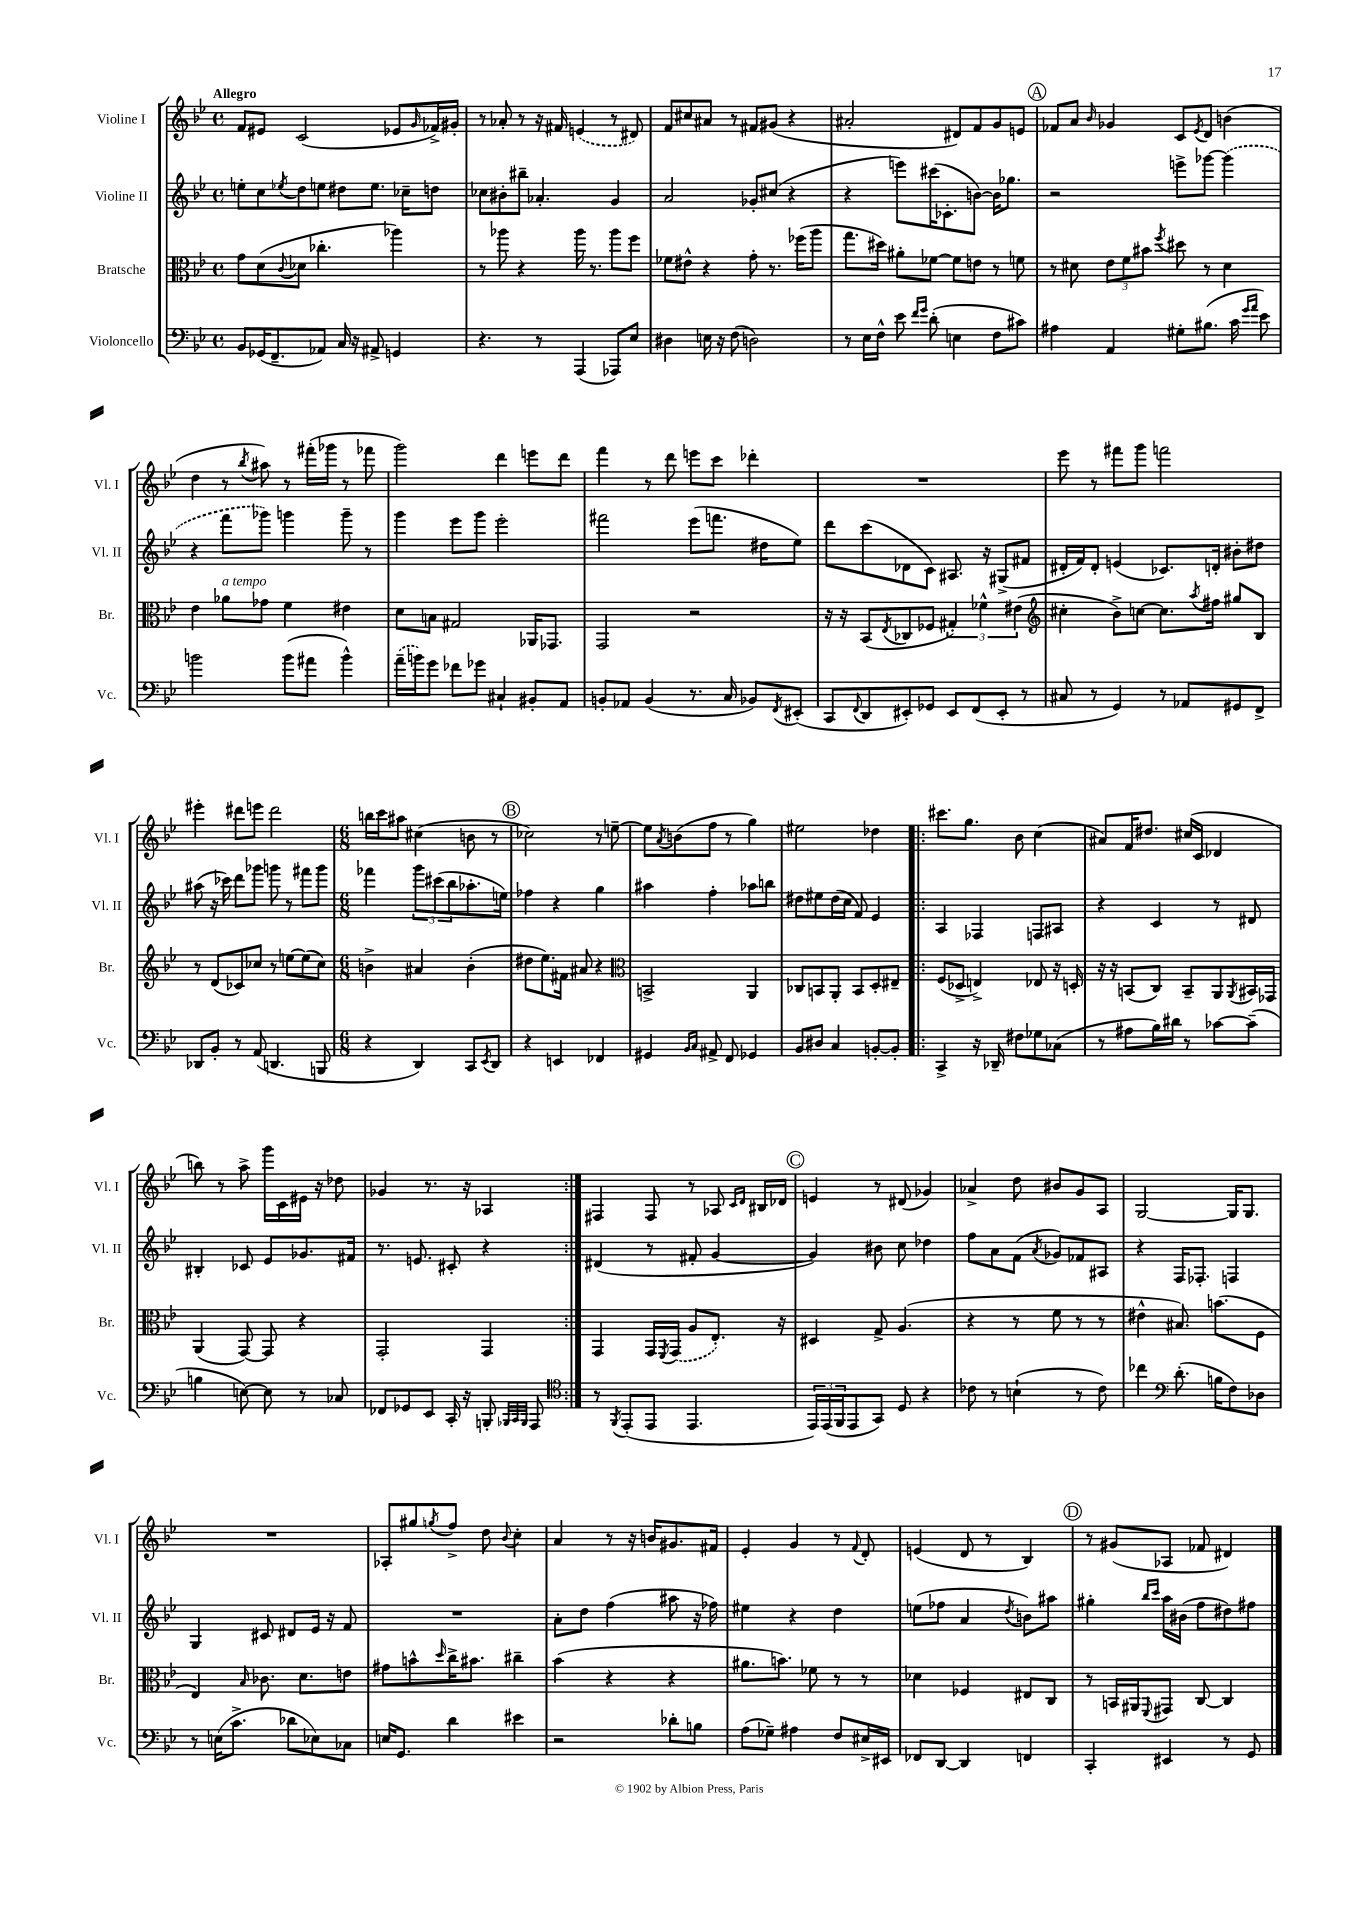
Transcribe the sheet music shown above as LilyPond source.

<<
\new StaffGroup <<
\new Staff = "s0" \with { instrumentName = "Violine I" shortInstrumentName = "Vl. I" } {
    \clef treble \key bes \major \defaultTimeSignature \time 4/4 \tempo "Allegro"
    f'8 eis'8 c'2( ees'8 \grace { g'16 } fes'16->) gis'16-. |
    r8 aes'8-. r8 r16 fis'16 \once \slurDashed e'4( r8 dis'8) |
    f'8 cis''8 ais'8 r8 fis'8 gis'8( r4 |
    ais'2-. dis'8) f'8 g'8 e'8 |
    \mark \markup { \circle "A" } fes'8 a'8 \grace { bes'16 } ges'4 c'8 \acciaccatura { ees'8 } d'8 b'4( |
    d''4 r8 \acciaccatura { bes''8 } ais''8) r8 fis'''16-.( ges'''16 r8 fes'''8 |
    g'''2) d'''4 e'''8 d'''8 |
    f'''4 r8 d'''8 e'''8 c'''8 des'''4-. |
    R1 |
    ees'''8 r8 fis'''8 g'''8 f'''2 |
    eis'''4-. dis'''8 e'''8 dis'''2 |
    \numericTimeSignature \time 6/8 b''16 c'''16 ais''8 cis''4( b'8 r8 |
    \mark \markup { \circle "B" } ces''2) r8 e''8~-- |
    e''8 \acciaccatura { a'8 } b'8( f''8 r8 g''4) |
    eis''2 des''4 |
    \repeat volta 2 { cis'''8. g''8. bes'8 c''4( |
    ais'8) f'16 dis''8. cis''16( c'16 des'4 |
    b''8) r8 a''8-> g'''16 c'16 eis'16 r16 des''8 |
    ges'4 r8. r16 aes4 | }
    fis4 fis8 r8 aes8 \grace { c'16 d'16 } bis16 des'16 |
    \mark \markup { \circle "C" } e'4 r8 dis'8( ges'4) |
    aes'4-> d''8 bis'8 g'8 a8 |
    g2~ g16 g8. |
    R2. |
    aes8-. gis''8 \acciaccatura { g''8 } f''8-> d''8 \appoggiatura { bes'8 } c''4-. |
    a'4 r8 r16 b'16 gis'8. fis'16 |
    ees'4-. g'4 r8 \appoggiatura { f'8 } d'8-. |
    e'4( d'8 r8 bes4) |
    \mark \markup { \circle "D" } r8 gis'8( aes8 fes'8 dis'4) \bar "|." |
}
\new Staff = "s1" \with { instrumentName = "Violine II" shortInstrumentName = "Vl. II" } {
    \clef treble \key bes \major \defaultTimeSignature \time 4/4
    e''8-. c''8 \acciaccatura { ees''8 } d''8 e''8 dis''8 e''8. ces''16-- d''8 |
    ces''8 bis'8-. bis''8-- aes'4.-. g'4 |
    a'2 ges'8-. cis''8( r4 |
    r4 e'''8) cis'''16( ces'8.-. b'8~) b'16 ges''8. |
    \mark \markup { \circle "A" } r2 e'''8-> ges'''8~ \once \slurDashed ges'''4( |
    r4 f'''8 ges'''8) g'''4 g'''8-- r8 |
    g'''4 ees'''8 g'''8 ees'''2-. |
    fis'''2 ees'''8( f'''8. dis''16 ees''8) |
    d'''8 c'''8( des'8 c'8) ais8. r16 gis8->( fis'8 |
    dis'16-. f'16) dis'8-. e'4( ces'8.) d'16-. bis'8-. dis''8 |
    ais''8( r16 ces'''16) d'''8 ges'''8 g'''8 r8 fis'''8 g'''8 |
    \numericTimeSignature \time 6/8 fes'''4 \tuplet 3/2 { g'''8 cis'''8( bes''8 } aes''8.-. e''16) |
    \mark \markup { \circle "B" } fes''4 r4 g''4 |
    ais''4 f''4-. aes''8 b''8 |
    dis''8 eis''8 dis''16( c''16 f'8) ees'4 |
    \repeat volta 2 { a4 fes4 f8 ais8 |
    r4 c'4 r8 dis'8 |
    bis4-. ces'8 ees'8 ges'8. fis'16 |
    r8. e'8. cis'8-. r4 | }
    dis'4( r8 fis'8-. g'4~ |
    \mark \markup { \circle "C" } g'4) bis'8 c''8 des''4 |
    f''8 a'8 f'8( \acciaccatura { a'8 } ges'8) fes'8 ais8 |
    r4 f16 fes8.-. f4 |
    g4 cis'8 dis'8 ees'16 r16 f'8 |
    R2. |
    a'8-. d''8 f''4( ais''8 r16 fes''16) |
    eis''4 r4 d''4 |
    e''8( fes''8 a'4 \acciaccatura { d''8 } b'8) ais''8 |
    \mark \markup { \circle "D" } gis''4-. \grace { bes''16 c'''16 } a''16 bis'16( f''8 dis''8) fis''8 \bar "|." |
}
\new Staff = "s2" \with { instrumentName = "Bratsche" shortInstrumentName = "Br." } {
    \clef alto \key bes \major \defaultTimeSignature \time 4/4
    g'8 d'8( \appoggiatura { c'8 } des'8 ces''4.-. aes''4) |
    r8 aes''8 r4 aes''16 r8. aes''8 f''8 |
    fes'8 eis'8-^ r4 g'8-. r8. fes''16( a''8 |
    g''8. dis''16) ais'8-. fes'8~ fes'8 e'8 r8 f'8 |
    \mark \markup { \circle "A" } r8 dis'8 \tuplet 3/2 { ees'8 f'8 bis'8 } \acciaccatura { f''8 } dis''8 r8 dis'4 |
    ees'4 aes'8^\markup { \italic "a tempo" } ges'8 f'4 eis'4 |
    d'8 b8 gis2 aes,16 ges,8. |
    g,2 r2 |
    r16 r16 bes,8( \acciaccatura { ees8 } ces8 fes8 \tuplet 3/2 { gis4-.) fes'4-^ eis'4( } |
    \clef treble cis''4-. bes'8->) c''8~ c''8. \acciaccatura { a''8 } fis''16 gis''8 bes8 |
    r8 d'8( ces'8) ces''8 r8 e''8~ e''8( ces''8) |
    \numericTimeSignature \time 6/8 b'4-> ais'4 b'4-.( |
    \mark \markup { \circle "B" } dis''8 ees''8.) fis'16 ais'8 r4 |
    \clef alto b,2-> a,4 |
    ces8 b,8 a,8-. b,8 d8-. eis8-- |
    \repeat volta 2 { f8( des8-> e4->) ees8 r16 d16-. |
    r16 r16 b,8( c8) b,8-- a,8 \acciaccatura { a,8 } bis,16 ges,16 |
    a,4( g,8~) g,8 r4 |
    g,2-. g,4 | }
    g,4 g,16 \acciaccatura { f,8 } \once \slurDashed g,16( a8 ees8.-.) r16 |
    \mark \markup { \circle "C" } dis4 g8-> a4.( |
    r4 r8 f'8 r8 r8 |
    eis'4-^ bis8.) b'8.( f8 |
    ees4) \grace { bes16 } ces'8. d'8. e'8 |
    gis'8 b'8-^ \grace { d''16 } c''16-> bis'8. cis''4-- |
    bes'4( r4 r4 |
    ais'8. b'8.) fes'8 r8 r8 |
    des'4 fes4 eis8 c8 |
    \mark \markup { \circle "D" } r8 b,16 ais,16 \appoggiatura { f,8 } gis,8 c8~ c4 \bar "|." |
}
\new Staff = "s3" \with { instrumentName = "Violoncello" shortInstrumentName = "Vc." } {
    \clef bass \key bes \major \defaultTimeSignature \time 4/4
    bes,8 ges,16( f,8.-- aes,8) c16 r16 ais,8-> g,4 |
    r4. r8 a,,4( aes,,8) ees8 |
    dis4 e16 r16 f8( d2) |
    r8 ees16 f16-^ ees'8 \grace { f'16 g'16 } d'8-.( e4 f8 cis'8) |
    \mark \markup { \circle "A" } ais4 a,4 gis8-. bis8.( c'16 \grace { g'16 a'16 } ees'8) |
    b'2 b'8( ais'8 b'4-^) |
    \once \slurDashed a'16--( b'16) g'8 fes'8 ges'8 cis4-! bis,8-. a,8 |
    b,8-. aes,8 b,4( r8. c16 bes,8) \acciaccatura { f,8 } eis,8-.( |
    c,8 \appoggiatura { f,8 } d,8 eis,8-.) ges,8 eis,8 f,8( eis,8-. r8 |
    cis8 r8 g,4) r8 aes,8 gis,8 f,8-> |
    des,8 bes,8-. r8 a,8( d,4. b,,8 |
    \numericTimeSignature \time 6/8 r4 d,4) c,8 \acciaccatura { ees,8 } d,8 |
    \mark \markup { \circle "B" } r4 e,4 fes,4 |
    gis,4 \grace { bes,16 c16 } ais,8-> f,8 ges,4 |
    bes,8 dis8 c4 b,8~-. b,8-. |
    \repeat volta 2 { c,4-> r16 des,16-- fis8 ges8 ces8( |
    r8 ais8 bes16) dis'16 r8 ces'8~ ces'8--( |
    b4 e8~) e8 r8 ces8 |
    fes,8 ges,8 ees,8 c,16-. r16 b,,8-. \grace { bes,,32 c,32 bes,,32 } a,,8 | }
    \clef tenor r8 \acciaccatura { f,8 } ees,8-.( ees,8 ees,4. |
    \mark \markup { \circle "C" } \tuplet 3/2 { ees,16) ees,16( f,16 } ees,8 g,8) d8 r4 |
    ces'8 r8 b4-!( r8 ces'8) |
    ces''4 \clef bass d'8.-.( b16 f8) des8 |
    r8 e16( c'8.-> des'8 ees8) ces8 |
    e16 g,8. d'4 eis'4 |
    r2 des'8-. b8 |
    a8( ges8--) ais4 f8 eis16-> eis,16 |
    fes,8 d,8~ d,4 f,4 |
    \mark \markup { \circle "D" } c,4-. eis,4 r8 g,8 \bar "|." |
}
>>
>>
\layout { \context { \Score \remove "Bar_number_engraver" } }
